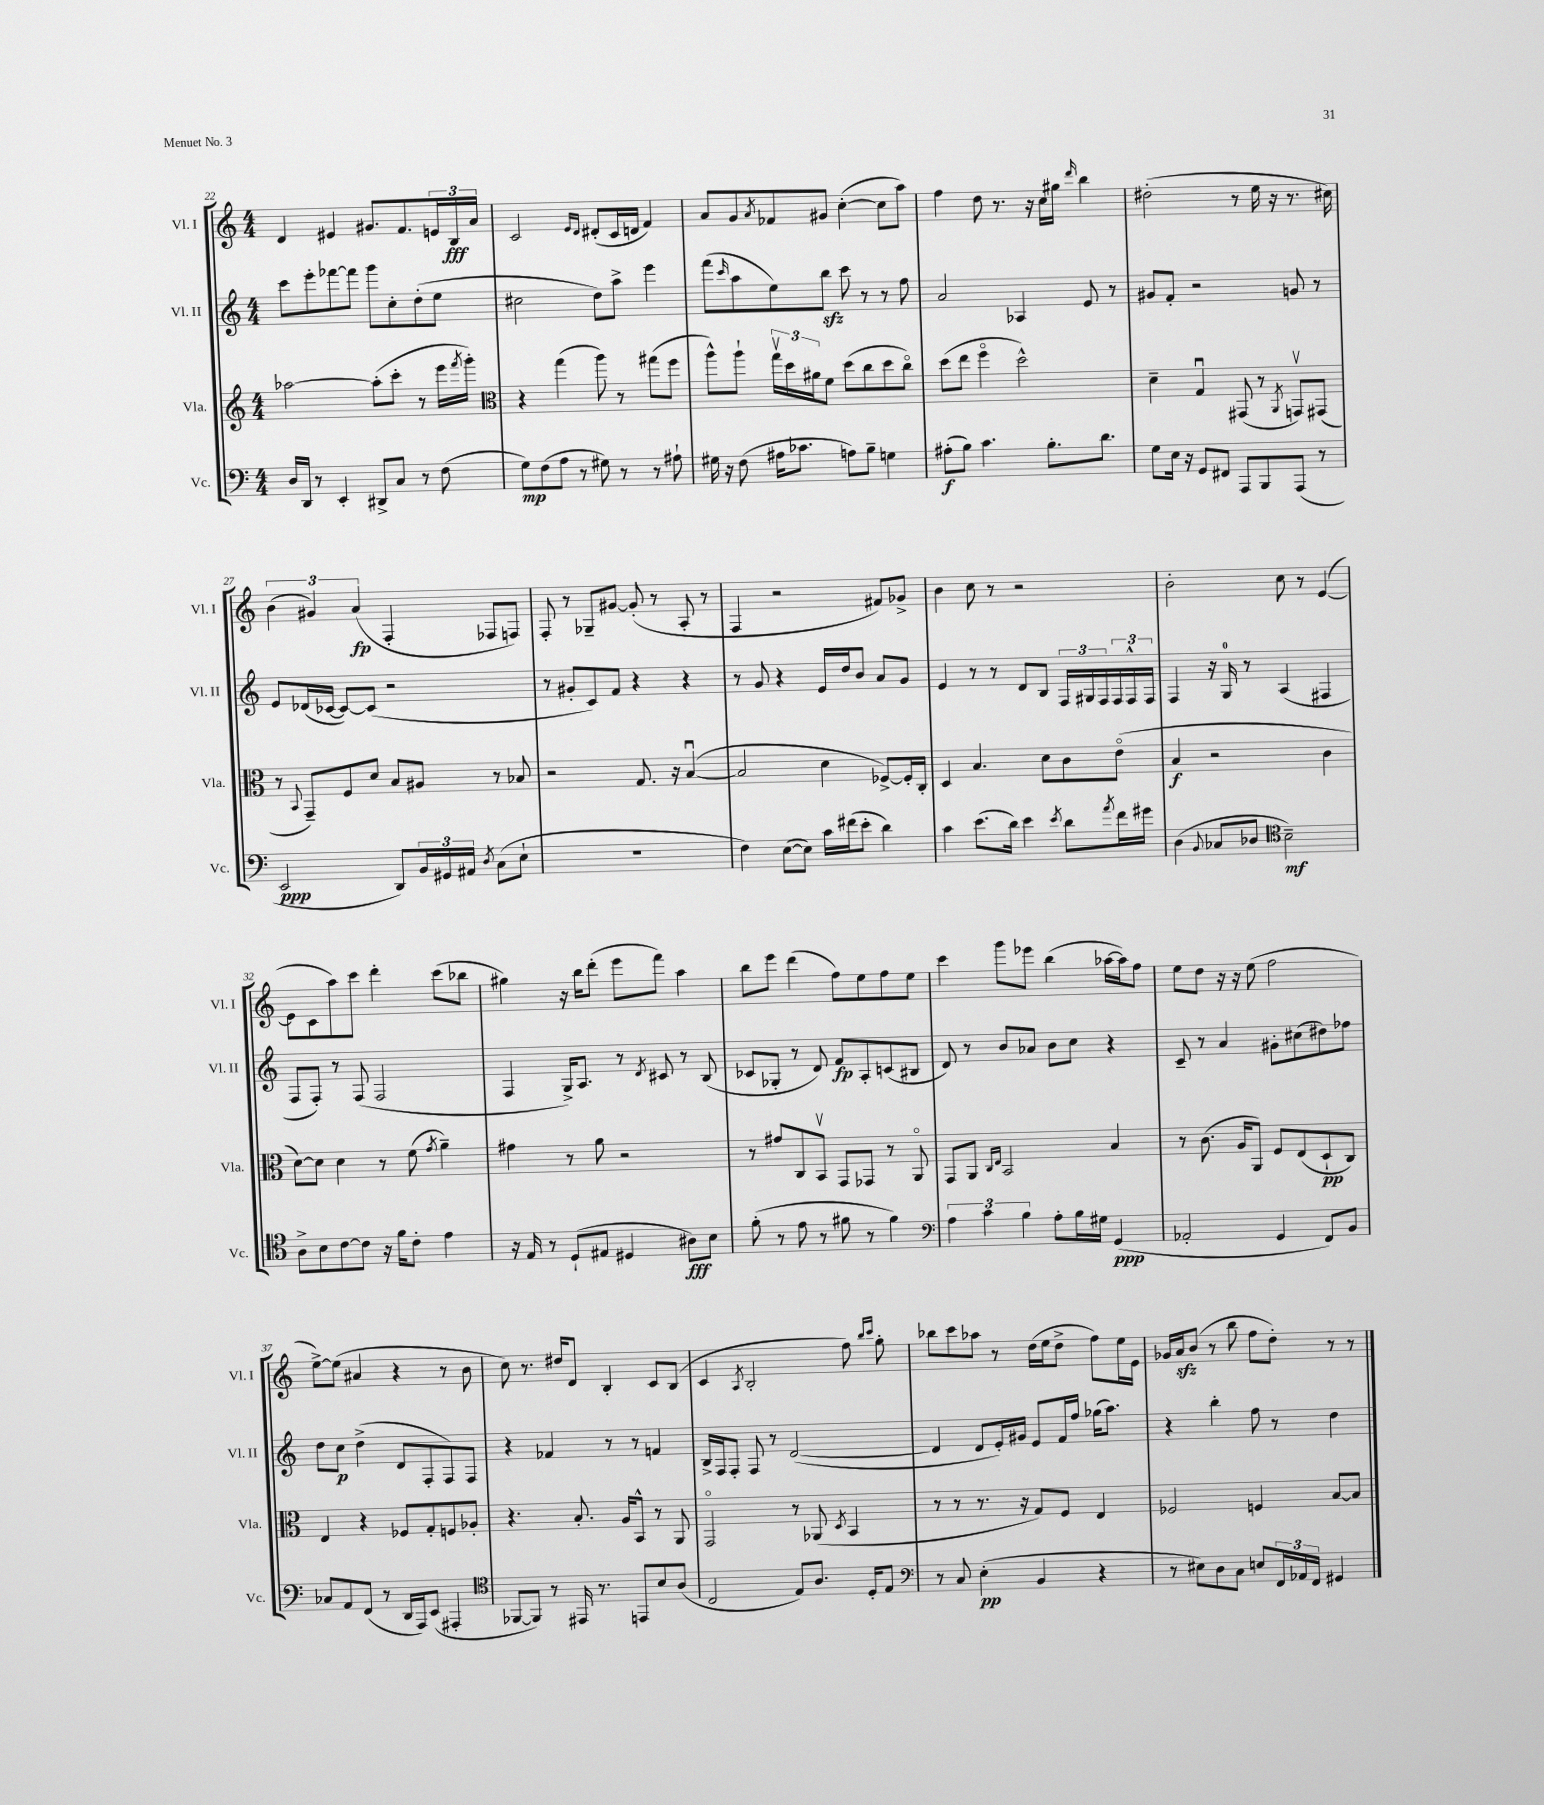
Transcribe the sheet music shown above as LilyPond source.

<<
\new StaffGroup <<
\new Staff = "s0" \with { instrumentName = "Vl. I" shortInstrumentName = "Vl. I" } {
    \clef treble \key c \major \numericTimeSignature \time 4/4
    d'4 eis'4 gis'8. f'8. \tuplet 3/2 { e'16 b16\fff a'16 } |
    c'2 \grace { e'16 d'16 } dis'8-.( c'16 d'16 f'4) |
    a'8 g'8 \acciaccatura { a'8 } fes'8 gis'8 c''4~-.( c''8 a''8) |
    f''4 d''8 r8. r16 c''16 gis''16 \grace { d'''16 } b''4 |
    dis''2-.( r8 e''16 r16 r8. cis''16) |
    \tuplet 3/2 { b'4( gis'4) a'4\fp( } f4-. fes8 f8) |
    f8-. r8 ges8-- gis'8~ gis'8-.( r8 a8-. r8 |
    f4 r2 fis'8) ges'8-> |
    b'4 c''8 r8 r2 |
    b'2-. c''8 r8 e'4~( |
    e'8 c'8 a''8) c'''8 d'''4-. c'''8( bes''8 |
    gis''4) r16 b''16 d'''8-.( e'''8 f'''8) a''4 |
    b''8 e'''8 d'''4( f''8) e''8 f''8 e''8 |
    c'''4 g'''8 ees'''8 b''4( aes''16~ aes''16) f''8 |
    e''8 d''8 r16 r16 e''8( f''2 |
    e''8~->) e''8( ais'4 r4 r8 b'8 |
    c''8) r8. dis''16 d'8 b4-. c'8 b8( |
    c'4 \acciaccatura { a8 } b2-. f''8) \grace { b''16 c'''16 } g''8-. |
    bes''8 c'''8 aes''8 r8 d''16( e''16 d''8-> f''8) e''16 e'16 |
    ges'16 a'16\sfz b'8( r8 b''8 f''8 d''8-.) r8 r8 \bar "|." |
}
\new Staff = "s1" \with { instrumentName = "Vl. II" shortInstrumentName = "Vl. II" } {
    \clef treble \key c \major \numericTimeSignature \time 4/4
    c'''8 e'''8-. fes'''8~ fes'''8 g'''8 c''8-. d''8-.( e''8 |
    cis''2 d''8) a''8-> e'''4 |
    f'''8( \grace { c'''16 } a''8 e''8) b''8\sfz c'''8 r8 r8 f''8 |
    a'2 aes4 e'8 r8 |
    gis'8 f'8-. r2 g'8 r8 |
    e'8 des'16( ces'16~ ces'8~) ces'8( r2 |
    r8 gis'8-. c'8) f'8 r4 r4 |
    r8 g'8 r4 e'16 d''16 b'8 a'8 g'8 |
    e'4 r8 r8 d'8 b8 \tuplet 3/2 { f16 gis16 f16 } \tuplet 3/2 { f16 f16-^ f16 } |
    f4 r16 g16-0 r8 a4( fis4 |
    f8 f8-.) r8 f8( f2 |
    f4 g16->) a8. r8 \acciaccatura { d'8 } cis'8 r8 b8( |
    ces'8 ges8-. r8 d'8) f'8\fp a8-. c'8( bis8 |
    d'8) r8 b'8 aes'8 b'8 c''8 r4 |
    c'8-- r8 a'4 gis'8-. cis''8( dis''8) fes''8 |
    d''8 c''8\p d''4->( d'8 f8-. f8) f8 |
    r4 fes'4 r8 r8 f'4 |
    b16-> f16 f8-. f8 r8 d'2~( |
    d'4 d'8 e'16-.) gis'16 e'8 f'16 f''16 ges''16( a''8.) |
    r4 b''4-. f''8 r8 d''4 \bar "|." |
}
\new Staff = "s2" \with { instrumentName = "Vla." shortInstrumentName = "Vla." } {
    \clef treble \key c \major \numericTimeSignature \time 4/4
    aes''2~ aes''8-.( c'''8-. r8 e'''16 \acciaccatura { f'''8 } g'''16-.) |
    \clef alto r4 g''4( a''8) r8 gis''8( f''8 |
    a''8-^) a''8-! \tuplet 3/2 { g''16\upbow d''16 ais'16 } f'8 d''8( c''8 d''8 c''8\flageolet) |
    d''8( e''8 f''4\flageolet d''2-^) |
    d'4-- g4\downbow gis,8( r8 \acciaccatura { a,8 } g,8\upbow) gis,8( |
    r8 \appoggiatura { b,8 } g,8--) f8 d'8 b8 ais8 r8 bes8 |
    r2 g8. r16 b4~\downbow( |
    b2 d'4 fes8~->) fes16-. c16-. |
    d4 b4. d'8 c'8 e'8\flageolet( |
    b4\f r2 c'4 |
    d'8~) d'8 d'4 r8 f'8( \acciaccatura { g'8 } a'4--) |
    gis'4 r8 a'8 r2 |
    r8 gis'8 c8 b,8\upbow g,8 ges,8 r8 a,8\flageolet |
    g,8 a,8 \grace { c16 e16 } b,2 b4 |
    r8 c'8.( a16 a,8) f8 e8( d8-!\pp c8) |
    e4 r4 fes8 g8-. f8 aes8-. |
    r4. b8.-. a16 b,8-^ r8 a,8 |
    g,2\flageolet r8 aes,8( \acciaccatura { d8 } b,4 |
    r8 r8 r8. r16 g8) f8 e4 |
    fes2 f4 b8~ b8 \bar "|." |
}
\new Staff = "s3" \with { instrumentName = "Vc." shortInstrumentName = "Vc." } {
    \clef bass \key c \major \numericTimeSignature \time 4/4
    d16 d,16 r8 e,4-. dis,8-> c8 r8 f8( |
    g8\mp) f8( a8 r8 gis8) r8 r8 ais8-! |
    gis16 r16 f8( ais16 ces'8. a8) b8-- g4 |
    ais8-.\f( b8) c'4. b8.-. d'8. |
    g8 e16 r16 g,8 fis,8 a,,8 b,,8 a,,8( r8 |
    e,2\ppp d,8) \tuplet 3/2 { b,16 gis,16 ais,16 } \acciaccatura { d8 } c8( e8-! |
    R1 |
    f4) e8~( e8) c'16 fis'16( e'8-. d'4) |
    c'4 e'8.( d'16) e'4 \acciaccatura { e'8 } d'8 \acciaccatura { a'8 } f'16 gis'16 |
    d4( \appoggiatura { b,8 } ces8 des8 \clef tenor b2--\mf) |
    a8-> b8 c'8~ c'8 r16 f'16 c'8-. e'4 |
    r16 e16 r8 d8-!( eis8 dis4 ais8\fff) b8 |
    f'8-.( r8 e'8 r8 fis'8 r8 fis'4) |
    \clef bass \tuplet 3/2 { a4 c'4 b4 } a8-. b16 gis16 g,4\ppp( |
    aes,2-. g,4 f,8) b,8 |
    ces8 a,8 f,8( r8 d,16 a,,16) e,8( ais,,4-. |
    \clef tenor fes,8~ fes,8) r8 eis,16 r8. e,8 b8 a8( |
    c2 e8) a8. d16-. e8 |
    \clef bass r8 c8 e4-.\pp( b,4 r4 |
    r8 eis8) d8 c8 e8 \tuplet 3/2 { f,16 aes,16 f,16 } gis,4 \bar "|." |
}
>>
>>
\layout { \context { \Score currentBarNumber = #22 } }
